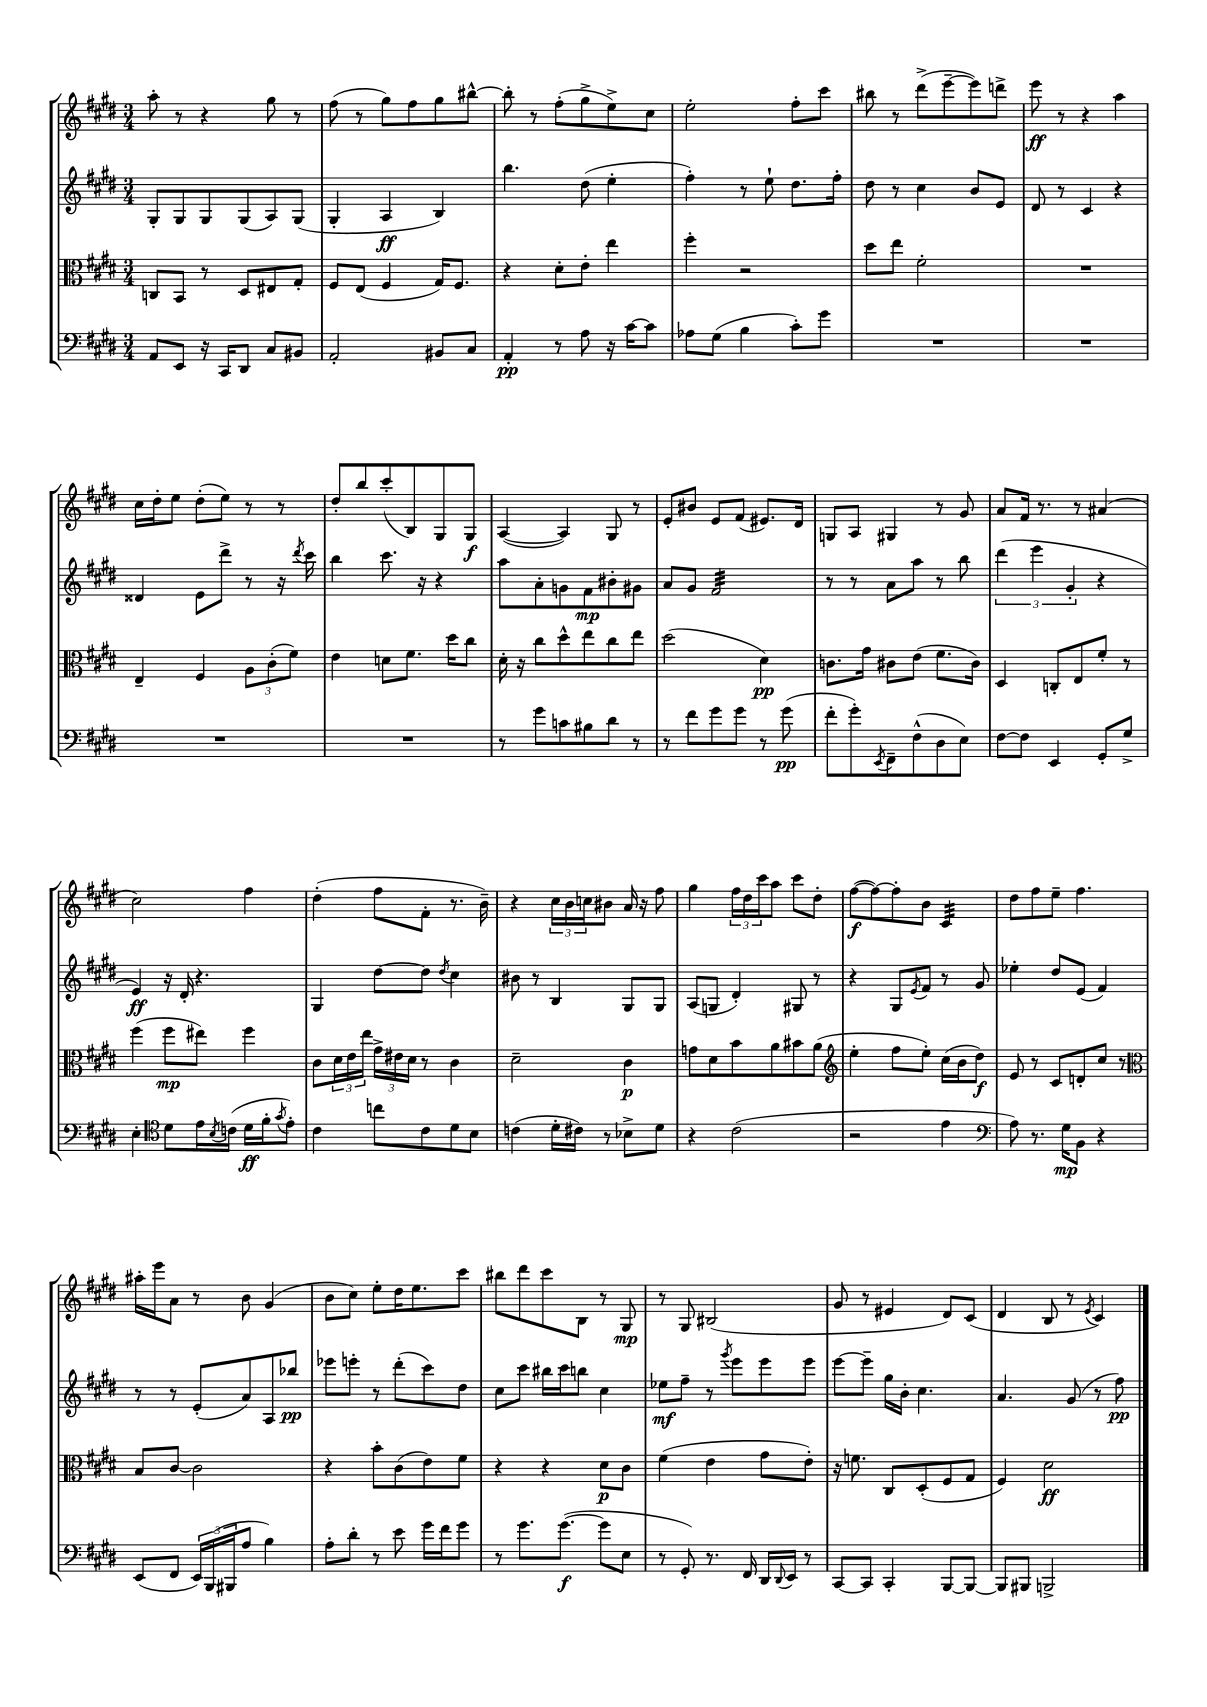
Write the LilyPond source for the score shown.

<<
\new StaffGroup <<
\new Staff = "s0" {
    \clef treble \key e \major \numericTimeSignature \time 3/4
    a''8-. r8 r4 gis''8 r8 |
    fis''8( r8 gis''8) fis''8 gis''8 bis''8~-^ |
    bis''8-. r8 fis''8-.( gis''8-> e''8->) cis''8 |
    e''2-. fis''8-. cis'''8 |
    bis''8 r8 dis'''8->( e'''8~-- e'''8) d'''8-> |
    e'''8\ff r8 r4 a''4 |
    cis''16 dis''16-. e''8 dis''8-.( e''8) r8 r8 |
    dis''8-. b''8 cis'''8-.( b8) gis8 gis8\f |
    a4~( a4) gis8 r8 |
    e'8-. bis'8 e'8 fis'8( eis'8.) dis'16 |
    g8 a8 gis4 r8 gis'8 |
    a'8 fis'16 r8. r8 ais'4( |
    cis''2) fis''4 |
    dis''4-.( fis''8 fis'8-. r8. b'16--) |
    r4 \tuplet 3/2 { cis''16 b'16 c''16 } bis'8 a'16 r16 fis''8 |
    gis''4 \tuplet 3/2 { fis''16 dis''16 cis'''16 } a''8 cis'''8 dis''8-. |
    fis''8~\f( fis''8~) fis''8-. b'8 cis'4:32 |
    dis''8 fis''8 e''8-- fis''4. |
    ais''16-. e'''16 a'8 r8 b'8 gis'4( |
    b'8 cis''8) e''8-. dis''16 e''8. cis'''8 |
    bis''8 dis'''8 cis'''8 b8 r8 gis8\mp |
    r8 gis8 bis2( |
    gis'8 r8 eis'4 dis'8) cis'8( |
    dis'4 b8 r8 \acciaccatura { e'8 } cis'4) \bar "|." |
}
\new Staff = "s1" {
    \clef treble \key e \major \numericTimeSignature \time 3/4
    gis8-. gis8 gis8 gis8( a8) gis8( |
    gis4-. a4\ff b4) |
    b''4. dis''8( e''4-. |
    fis''4-.) r8 e''8-! dis''8. fis''16-. |
    dis''8 r8 cis''4 b'8 e'8 |
    dis'8 r8 cis'4 r4 |
    disis'4 e'8 dis'''8-> r8 r16 \acciaccatura { dis'''8 } cis'''16 |
    b''4 cis'''8. r16 r4 |
    a''8 a'8-. g'8 fis'8\mp bis'8-. gis'8 |
    a'8 gis'8 fis'2:32 |
    r8 r8 a'8 a''8 r8 b''8 |
    \tuplet 3/2 { dis'''4( e'''4 gis'4-. } r4 |
    e'4\ff) r16 dis'16-. r4. |
    gis4 dis''8~ dis''8 \acciaccatura { dis''8 } cis''4 |
    bis'8 r8 b4 gis8 gis8 |
    a8( g8 dis'4-.) gis8 r8 |
    r4 gis8 \acciaccatura { e'8 } fis'8 r8 gis'8 |
    ees''4-. dis''8 e'8( fis'4) |
    r8 r8 e'8-.( a'8) a8 bes''8\pp |
    ees'''8 e'''8-. r8 dis'''8-.( cis'''8) dis''8 |
    cis''8 cis'''8 bis''16 cis'''16 b''8 cis''4 |
    ees''8\mf fis''8-- r8 \acciaccatura { gis'''8 } e'''8 e'''8 e'''8 |
    e'''8~ e'''8-- gis''16 b'16-. cis''4. |
    a'4. gis'8( r8 fis''8\pp) \bar "|." |
}
\new Staff = "s2" {
    \clef alto \key e \major \numericTimeSignature \time 3/4
    c8 b,8 r8 dis8 eis8 gis8-. |
    fis8 e8( fis4 gis16) fis8. |
    r4 dis'8-. e'8-. e''4 |
    fis''4-. r2 |
    dis''8 e''8 fis'2-. |
    R2. |
    e4-- fis4 \tuplet 3/2 { a8 cis'8-.( fis'8) } |
    e'4 d'8 fis'8. dis''16 cis''8 |
    dis'16-. r16 cis''8 dis''8-^ e''8 cis''8 e''8 |
    dis''2( dis'4\pp) |
    c'8. gis'16 cis'8 e'8( fis'8. cis'16) |
    dis4 c8-. e8 fis'8-. r8 |
    fis''4( fis''8\mp eis''8) fis''4 |
    cis'8 \tuplet 3/2 { dis'16 e'16 e''16 } \tuplet 3/2 { gis'16-> eis'16 dis'16 } r8 cis'4 |
    dis'2-- cis'4\p |
    g'8 dis'8 b'8 a'8 bis'8 a'8( |
    \clef treble e''4-. fis''8 e''8-.) cis''16( b'16 dis''8\f) |
    e'8 r8 cis'8 d'8-. cis''8 r8 |
    \clef alto b8 cis'8~ cis'2 |
    r4 b'8-. cis'8( e'8) fis'8 |
    r4 r4 dis'8\p cis'8 |
    fis'4( e'4 gis'8 e'8-.) |
    r16 f'8. cis8 dis8-.( fis8 gis8 |
    fis4) dis'2\ff \bar "|." |
}
\new Staff = "s3" {
    \clef bass \key e \major \numericTimeSignature \time 3/4
    a,8 e,8 r16 cis,16 dis,8 cis8 bis,8 |
    a,2-. bis,8 cis8 |
    a,4-.\pp r8 a8 r16 cis'16~ cis'8 |
    aes8 gis8( b4 cis'8-.) gis'8 |
    R2. |
    R2. |
    R2. |
    R2. |
    r8 gis'8 c'8 bis8 dis'8 r8 |
    r8 fis'8 gis'8 gis'8 r8 gis'8\pp( |
    fis'8-. gis'8-.) \acciaccatura { e,8 } fis,8-- fis8-^( dis8 e8) |
    fis8~ fis8 e,4 gis,8-. gis8-> |
    e4-. \clef tenor dis'8 e'16 \acciaccatura { b8 } c'16( dis'16\ff fis'16-. \acciaccatura { gis'8 } e'8-.) |
    cis'4 c''8 cis'8 dis'8 b8 |
    c'4( dis'16-. cis'16) r8 bes8-> dis'8 |
    r4 cis'2( |
    r2 e'4 |
    \clef bass a8) r8. gis16\mp b,8 r4 |
    e,8( fis,8 \tuplet 3/2 { e,16) b,,16( bis,,16 } a8 b4) |
    a8-. dis'8-. r8 e'8 gis'16 fis'16 gis'8 |
    r8 gis'8. gis'8.~\f( gis'8 e8 |
    r8 gis,8-.) r8. fis,16 dis,16 \appoggiatura { dis,8 } e,16 r8 |
    cis,8~ cis,8 cis,4-. b,,8~ b,,8~ |
    b,,8 bis,,8 b,,2-> \bar "|." |
}
>>
>>
\layout { \context { \Score \remove "Bar_number_engraver" } }
